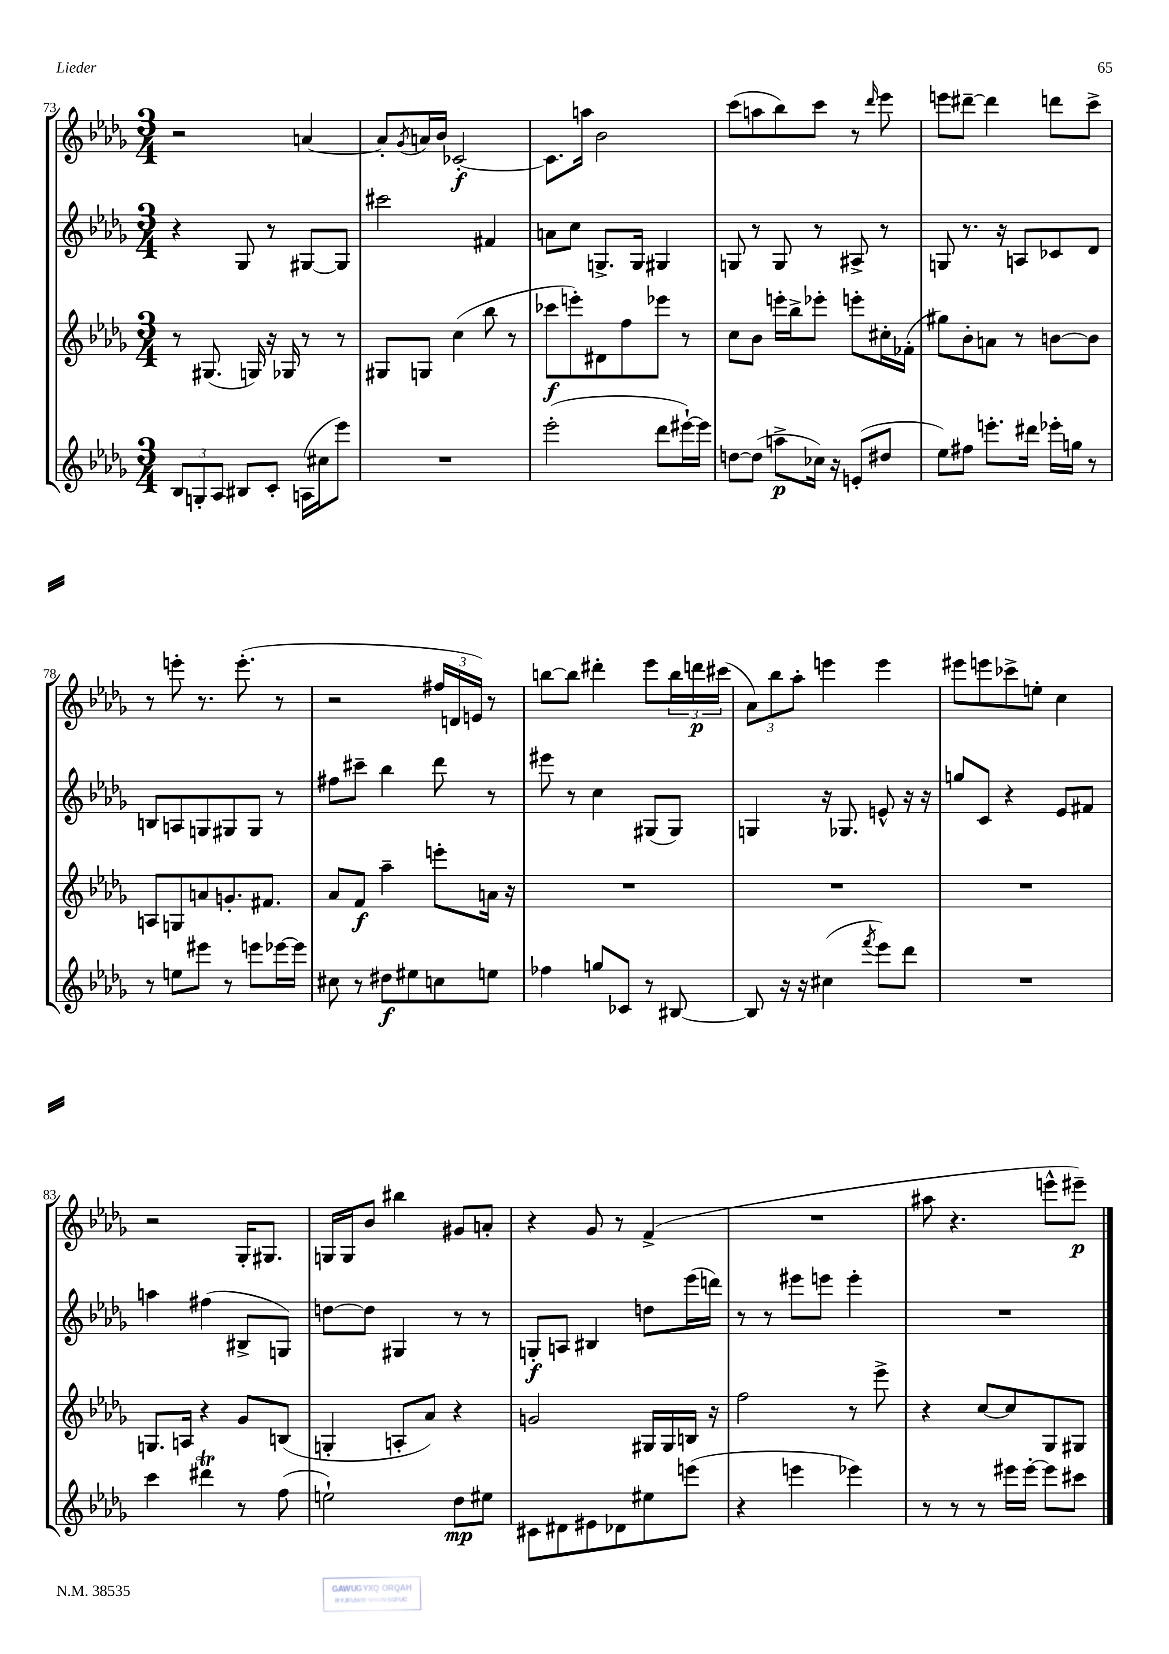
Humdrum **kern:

**kern	**kern	**kern	**kern
*staff4	*staff3	*staff2	*staff1
*clefG2	*clefG2	*clefG2	*clefG2
*k[b-e-a-d-g-]	*k[b-e-a-d-g-]	*k[b-e-a-d-g-]	*k[b-e-a-d-g-]
*M3/4	*M3/4	*M3/4	*M3/4
12B-	8r	4r	2r
12G'	.	.	.
.	(8.G#	.	.
12A-	.	.	.
8B#	.	8G-	.
.	16G)	.	.
8c'	16r	8r	.
.	16G-	.	.
(16A	8r	[8G#	[4a
16cc#	.	.	.
8eee-)	8r	8G#]	.
=	=	=	=
2.r	8G#	2ccc#	8a']
.	.	.	8qg-
.	8G	.	16a
.	.	.	16b-
.	(4cc	.	[2c-'
.	8bb-	4f#	.
.	8r	.	.
=	=	=	=
(2eee-'	8ccc-	8a	8.c-]
.	8eee')	8cc	.
.	.	.	16aa
.	8d#	8.G^	2b-
.	8ff	.	.
.	.	16G	.
8ddd-	8eee-	4G#	.
[16eee#`)	8r	.	.
16eee#]	.	.	.
=	=	=	=
[8dd	8cc	8G	(8ccc
(8dd]	8b-	8r	8aa
8aa^	16eee'	8G	8bb-)
.	16bb-^	.	.
16cc-)	8eee-'	8r	8ccc
16r	.	.	.
(8e'	8eee'	8A#^	8r
.	.	.	16qqddd-
8dd#	16cc#'	8r	8eee-
.	(16f-'	.	.
=	=	=	=
8ee-)	8gg#)	8G	8eee
8ff#	8b-'	8.r	[8ddd#~
8.eee'	8a	.	4ddd#]
.	.	16r	.
.	8r	8A	.
16ddd#	.	.	.
16eee-'	[8b	8c-	8ddd
16gg	.	.	.
8r	8b]	8d-	8ccc^
=	=	=	=
8r	8A	8B	8r
8ee	8G	8A	8eee'
8eee#	8a	8G	8.r
8r	8.g'	8G#	.
.	.	.	(8.eee'
8eee	.	8G#	.
.	8.f#	.	.
[16eee-	.	8r	8r
16eee-]	.	.	.
=	=	=	=
8cc#	8a-	8ff#	2r
8r	8f	8ccc#~	.
8dd#	4aa-~	4bb-	.
8ee#	.	.	.
8cc	8eee'	8ddd-	24ff#
.	.	.	24d
.	.	.	24e)
8ee	16a	8r	8r
.	16r	.	.
=	=	=	=
4ff-	2.r	8eee#	[8bb
.	.	8r	8bb]
8gg	.	4cc	4ddd#'
8c-	.	.	.
8r	.	(8G#	8eee-
[8B#	.	8G#)	24bb
.	.	.	24ddd
.	.	.	(24ccc#
=	=	=	=
8B#]	2.r	4G	12a-)
.	.	.	12bb-
16r	.	.	.
.	.	.	12aa-'
16r	.	.	.
(4cc#	.	16r	4eee
.	.	8.G-	.
8qfff	.	.	.
8eee-)	.	8e^^	4eee
8ddd-	.	16r	.
.	.	16r	.
=	=	=	=
2.r	2.r	8gg	8eee#
.	.	8c	8eee
.	.	4r	8ccc-^
.	.	.	8ee'
.	.	8e-	4cc
.	.	8f#	.
=	=	=	=
4ccc	8.G	4aa	2r
.	16A	.	.
4ddd#	4r	(4ff#	.
8r	8g-	8B#^	16G-'
.	.	.	8.G#
(8ff	(8B	8G)	.
=	=	=	=
2ee`)	4G'	[8dd	16G
.	.	.	16G
.	.	8dd]	8b-
.	8A'	4G#	4bb#
.	8a-)	.	.
8dd-	4r	8r	8g#
8ee#	.	8r	8a'
=	=	=	=
8c#	2g	8G'	4r
8d#	.	8A	.
8e#	.	4B#	8g-
8d-	.	.	8r
8ee#	16G#	8dd	(4f^
.	16G#	.	.
(8eee	16B	(16eee-	.
.	16r	16ddd)	.
=	=	=	=
4r	2ff	8r	2.r
.	.	8r	.
4eee	.	8eee#	.
.	.	8eee	.
4eee-)	8r	4eee'	.
.	8eee-^	.	.
=	=	=	=
8r	4r	2.r	8aa#
8r	.	.	4.r
8r	[8cc	.	.
16eee#	8cc]	.	.
[16eee#'	.	.	.
8eee#]	8G-	.	8eee^^
8ccc#	8G#	.	8eee#~)
==	==	==	==
*-	*-	*-	*-
